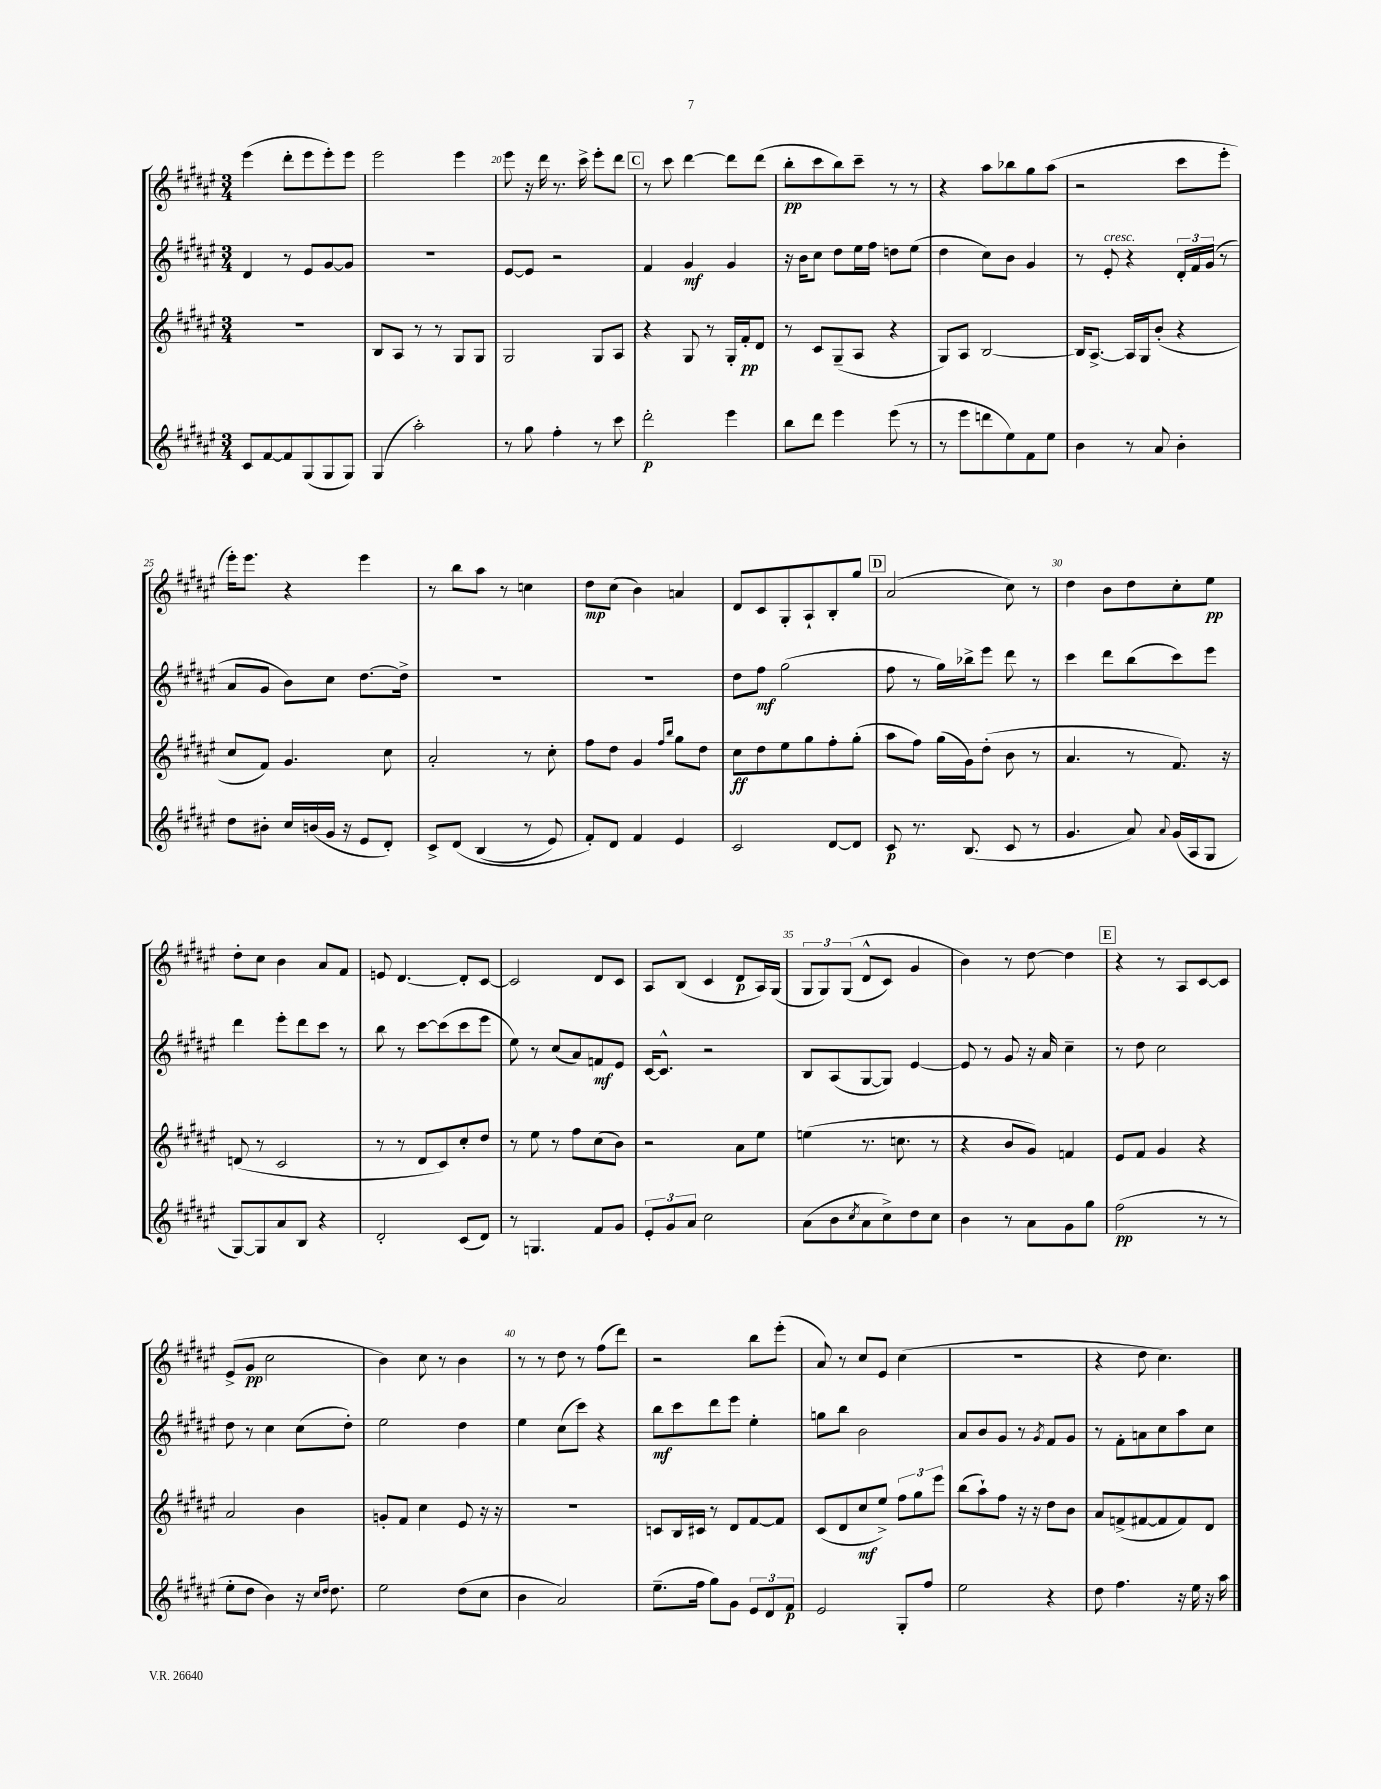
<<
\new StaffGroup <<
\new Staff = "s0" {
    \clef treble \key fis \major \numericTimeSignature \time 3/4
    eis'''4( dis'''8-. eis'''8 eis'''8-.) eis'''8 |
    eis'''2 eis'''4 |
    eis'''8 r16 dis'''16 r8. cis'''16-> eis'''8-. dis'''8 |
    \mark \markup { \box "C" } r8 cis'''8 dis'''4~ dis'''8 dis'''8( |
    b''8-.\pp cis'''8 b''8) cis'''8-- r8 r8 |
    r4 ais''8 bes''8 gis''8 ais''8( |
    r2 cis'''8 eis'''8-. |
    eis'''16-.) eis'''8. r4 eis'''4 |
    r8 b''8 ais''8 r8 c''4 |
    dis''8\mp cis''8( b'4) a'4 |
    dis'8 cis'8 gis8-. ais8-! b8-. gis''8 |
    \mark \markup { \box "D" } ais'2( cis''8) r8 |
    dis''4 b'8 dis''8 cis''8-. eis''8\pp |
    dis''8-. cis''8 b'4 ais'8 fis'8 |
    e'8 dis'4.~ dis'8-. cis'8~ |
    cis'2 dis'8 cis'8 |
    ais8 b8( cis'4 dis'8\p ais16) gis16( |
    \tuplet 3/2 { gis8 gis8) gis8(\( } dis'8-^ cis'8) gis'4 |
    b'4\) r8 dis''8~ dis''4 |
    \mark \markup { \box "E" } r4 r8 ais8 cis'8~ cis'8 |
    eis'8->( gis'8\pp cis''2 |
    b'4) cis''8 r8 b'4 |
    r8 r8 dis''8 r8 fis''8( dis'''8) |
    r2 b''8 eis'''8-.( |
    ais'8) r8 cis''8 eis'8 cis''4( |
    R2. |
    r4 dis''8 cis''4.) \bar "|." |
}
\new Staff = "s1" {
    \clef treble \key fis \major \numericTimeSignature \time 3/4
    dis'4 r8 eis'8 gis'8~ gis'8 |
    R2. |
    eis'8~ eis'8 r2 |
    \mark \markup { \box "C" } fis'4 gis'4\mf gis'4 |
    r16 b'16 cis''8 dis''8 eis''16 fis''16 d''8 eis''8( |
    dis''4 cis''8) b'8 gis'4 |
    r8 eis'8-.^\markup { \italic "cresc." } r4 \tuplet 3/2 { dis'16-. fis'16 gis'16( } r8 |
    ais'8 gis'8 b'8) cis''8 dis''8.~ dis''16-> |
    R2. |
    R2. |
    dis''8 fis''8\mf gis''2( |
    \mark \markup { \box "D" } fis''8 r8 gis''16) bes''16-> eis'''8 dis'''8 r8 |
    cis'''4 dis'''8 b''8( cis'''8) eis'''8 |
    dis'''4 eis'''8-. dis'''8 cis'''8 r8 |
    b''8 r8 cis'''8~ cis'''8( cis'''8 eis'''8 |
    eis''8) r8 cis''8( ais'8) f'8\mf eis'8 |
    cis'16~ cis'8.-^ r2 |
    b8 ais8( gis8~ gis8) eis'4~ |
    eis'8 r8 gis'8 r16 ais'16 cis''4-- |
    \mark \markup { \box "E" } r8 dis''8 cis''2 |
    dis''8 r8 cis''4 cis''8( dis''8-.) |
    eis''2 dis''4 |
    eis''4 cis''8( cis'''8) r4 |
    b''8\mf cis'''8 dis'''8 eis'''8 eis''4-. |
    g''8 b''8 b'2 |
    ais'8 b'8 gis'8 r8 \acciaccatura { gis'8 } fis'8 gis'8 |
    r8 fis'8-. a'8 cis''8 ais''8 cis''8 \bar "|." |
}
\new Staff = "s2" {
    \clef treble \key fis \major \numericTimeSignature \time 3/4
    R2. |
    b8 ais8 r8 r8 gis8 gis8 |
    gis2 gis8 ais8 |
    \mark \markup { \box "C" } r4 gis8 r8 gis16-. fis'16-.\pp dis'8 |
    r8 cis'8 gis8--( ais8 r4 |
    gis8) ais8 b2~ |
    b16 ais8.~-> ais16 gis16 b'8-.( r4 |
    cis''8 fis'8) gis'4. cis''8 |
    ais'2-. r8 cis''8-. |
    fis''8 dis''8 gis'4 \grace { fis''16 b''16 } gis''8 dis''8 |
    cis''8\ff dis''8 eis''8 gis''8 fis''8-. gis''8-.( |
    \mark \markup { \box "D" } ais''8 fis''8) gis''16( gis'16) dis''8-.( b'8 r8 |
    ais'4. r8 fis'8.) r16 |
    d'8( r8 cis'2 |
    r8 r8 dis'8 cis'8) cis''8-. dis''8 |
    r8 eis''8 r8 fis''8 cis''8( b'8) |
    r2 ais'8 eis''8 |
    e''4( r8. c''8. r8 |
    r4 b'8 gis'8) f'4 |
    \mark \markup { \box "E" } eis'8 fis'8 gis'4 r4 |
    ais'2 b'4 |
    g'8-. fis'8 cis''4 eis'8 r16 r16 |
    R2. |
    c'8 b16 cis'16 r8 dis'8 fis'8~ fis'8 |
    cis'8( dis'8 cis''8\mf eis''8->) \tuplet 3/2 { fis''8 gis''8 eis'''8 } |
    b''8( ais''8-!) fis''8 r16 r16 dis''8 b'8 |
    ais'8 f'8->( fis'8~ fis'8 fis'8) dis'8 \bar "|." |
}
\new Staff = "s3" {
    \clef treble \key fis \major \numericTimeSignature \time 3/4
    cis'8 fis'8~ fis'8 gis8( gis8 gis8) |
    gis4( ais''2-.) |
    r8 gis''8 fis''4-. r8 cis'''8 |
    \mark \markup { \box "C" } dis'''2-.\p eis'''4 |
    b''8 dis'''8 eis'''4 eis'''8( r8 |
    r8 eis'''8 d'''8 eis''8) fis'8 eis''8 |
    b'4 r8 ais'8 b'4-. |
    dis''8 bis'8-. cis''16 b'16( gis'16 r16 eis'8 dis'8-.) |
    cis'8-> dis'8\( b4( r8 eis'8) |
    fis'8-.\) dis'8 fis'4 eis'4 |
    cis'2 dis'8~ dis'8 |
    \mark \markup { \box "D" } cis'8\p r8. b8.( cis'8 r8 |
    gis'4. ais'8) \appoggiatura { ais'8 } gis'16( ais16 gis8 |
    gis8~) gis8 ais'8 b8 r4 |
    dis'2-. cis'8( dis'8) |
    r8 g4. fis'8 gis'8 |
    \tuplet 3/2 { eis'8-. gis'8 ais'8 } cis''2 |
    ais'8( b'8 \acciaccatura { cis''8 } ais'8 cis''8->) dis''8 cis''8 |
    b'4 r8 ais'8 gis'8 gis''8 |
    \mark \markup { \box "E" } fis''2\pp( r8 r8 |
    eis''8-. dis''8 b'4) r16 \grace { cis''16 dis''16 } dis''8. |
    eis''2 dis''8( cis''8 |
    b'4 ais'2) |
    eis''8.--( fis''16 gis''8) gis'8 \tuplet 3/2 { eis'8 dis'8 fis'8\p } |
    eis'2 gis8-. fis''8 |
    eis''2 r4 |
    dis''8 fis''4. r16 eis''16 r16 ais''16 \bar "|." |
}
>>
>>
\layout { \context { \Score currentBarNumber = #18 \override BarNumber.break-visibility = ##(#f #t #t) barNumberVisibility = #(every-nth-bar-number-visible 5) } }
